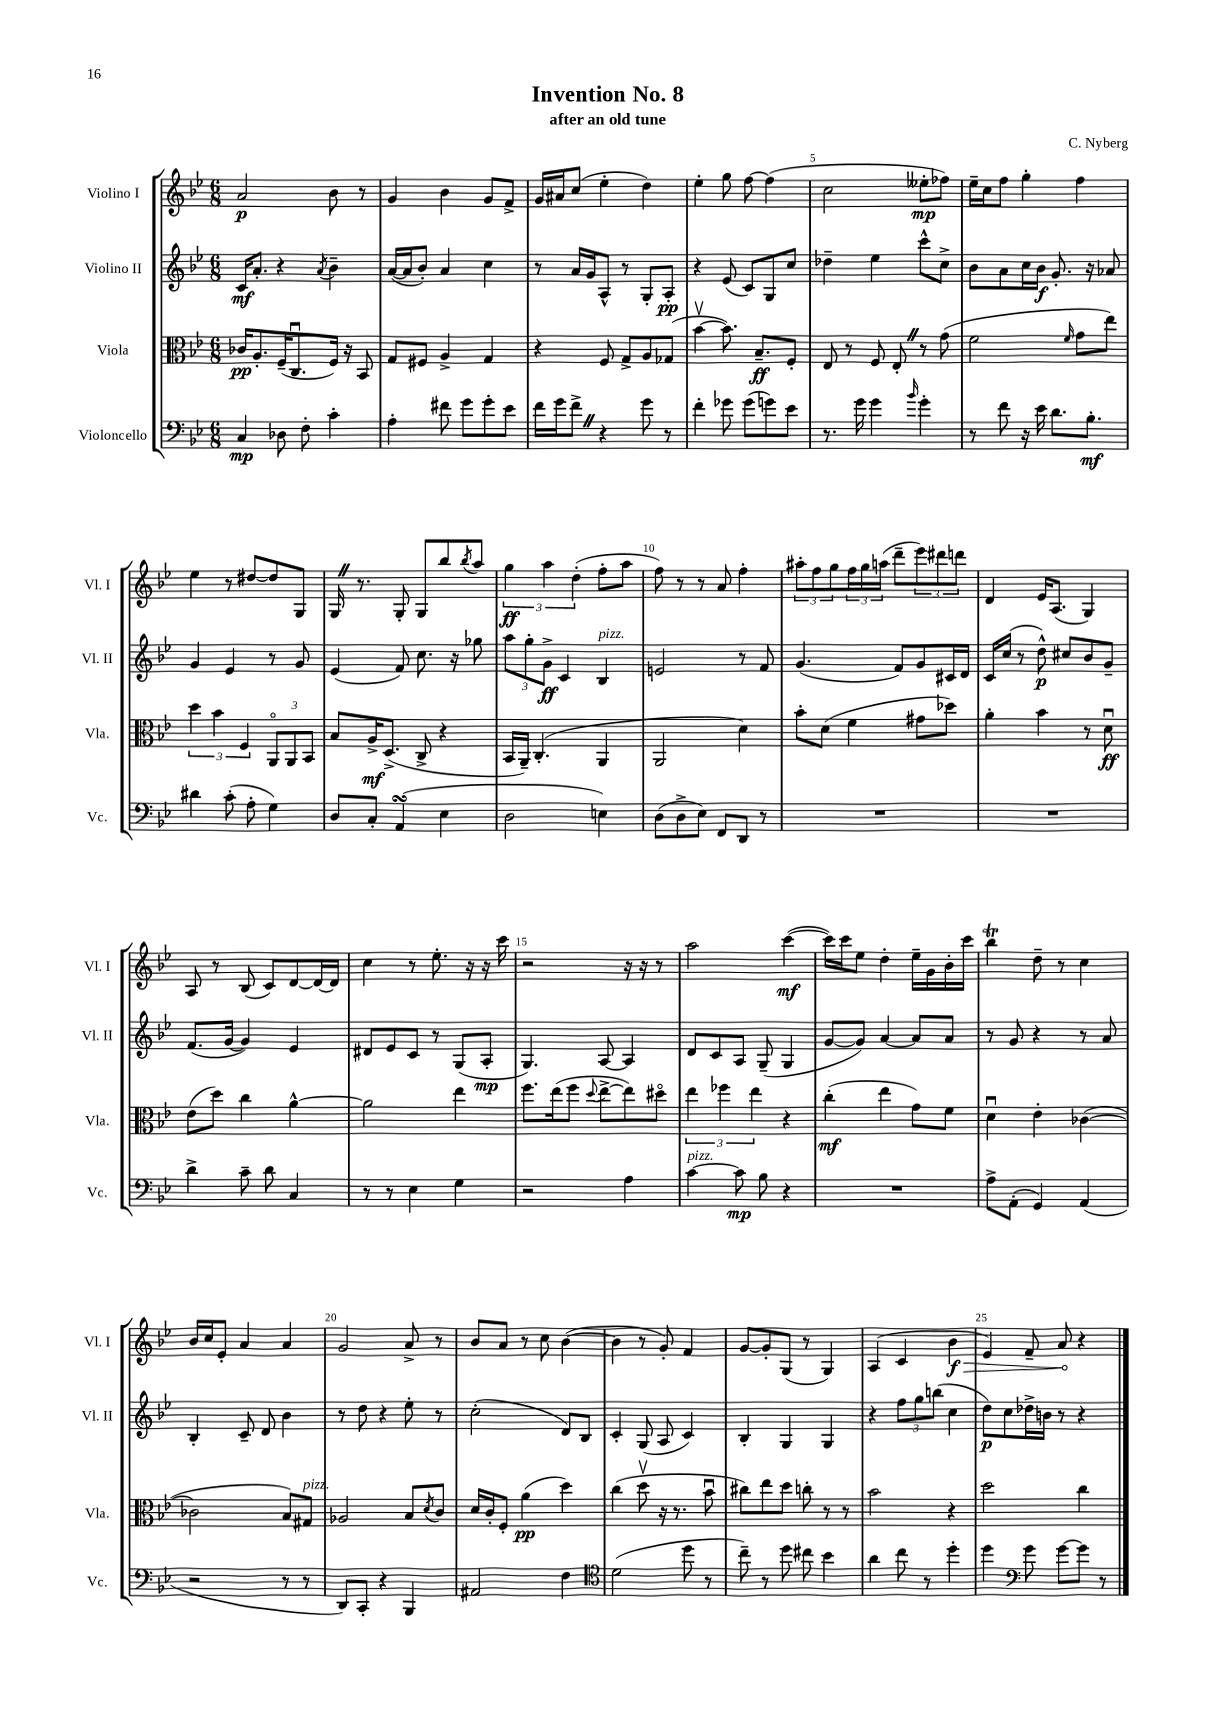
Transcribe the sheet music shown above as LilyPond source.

\header { title = "Invention No. 8" composer = "C. Nyberg" subtitle = "after an old tune" }
<<
\new StaffGroup <<
\new Staff = "s0" \with { instrumentName = "Violino I" shortInstrumentName = "Vl. I" } {
    \clef treble \key bes \major \numericTimeSignature \time 6/8
    a'2\p bes'8 r8 |
    g'4 bes'4 g'8 f'8-> |
    g'16 ais'16 c''8( ees''4-. d''4) |
    ees''4-. g''8 f''8~ f''4( |
    c''2 eeses''8-.\mp fes''8) |
    ees''16-- c''16 f''8 g''4-. f''4 |
    ees''4 r8 dis''8~ dis''8 g8 |
    g16 \once \override BreathingSign.text = \markup { \musicglyph "scripts.caesura.straight" } \breathe r8. g8-. g8 bes''8 \acciaccatura { bes''8 } a''8 |
    \tuplet 3/2 { g''4\ff a''4 d''4-.( } f''8-. a''8 |
    f''8) r8 r8 a'8 f''4-. |
    \tuplet 3/2 { ais''8-. f''8 g''8 } \tuplet 3/2 { f''16 g''16 a''16( } d'''8-- \tuplet 3/2 { ees'''8) dis'''8 d'''8 } |
    d'4 ees'16 a8.( g4) |
    a8 r8 bes8( c'8) d'8~ d'16~ d'16 |
    c''4 r8 ees''8.-. r16 r16 c'''16 |
    r2 r16 r16 r8 |
    a''2 c'''4~\mf( |
    c'''16) c'''16 ees''8 d''4-. ees''16-- g'16 bes'16-. c'''16 |
    bes''4\trill d''8-- r8 c''4 |
    bes'16 c''16 ees'8-. a'4 a'4 |
    g'2 a'8-> r8 |
    bes'8 a'8 r8 c''8 bes'4~( |
    bes'4 r8 g'8-.) f'4 |
    g'8~ g'8-. g8( r8 g4) |
    a4( c'4 \once \override Hairpin.circled-tip = ##t bes'4\f\> |
    ees'4) f'8-- a'8\! r4 \bar "|." |
}
\new Staff = "s1" \with { instrumentName = "Violino II" shortInstrumentName = "Vl. II" } {
    \clef treble \key bes \major \numericTimeSignature \time 6/8
    c'16\mf a'8.-. r4 \acciaccatura { a'8 } bes'4-- |
    a'16~( a'16 bes'8-.) a'4 c''4 |
    r8 a'16 g'16 a8-^ r8 g8-. a8-.\pp |
    r4 ees'8( c'8) g8 c''8 |
    des''4-- ees''4 c'''8-^ c''8-> |
    bes'8 a'8 c''16 bes'16\f g'8.-. r16 aes'8 |
    g'4 ees'4 r8 g'8 |
    ees'4( f'8) c''8. r16 ges''8 |
    \tuplet 3/2 { a''8 g''8-. g'8->\ff } c'4 bes4^\markup { \italic "pizz." } |
    e'2 r8 f'8 |
    g'4.( f'8) g'8 cis'16 d'16 |
    c'16 c''16( r8 d''8-^\p) cis''8 bes'8 g'8-- |
    f'8.( g'16~ g'4) ees'4 |
    dis'8 ees'8 c'8 r8 g8( a8-.\mp |
    g4.) a8~ a4 |
    d'8 c'8 a8 g8--( g4 |
    g'8~ g'8) a'4~ a'8 a'8 |
    r8 g'8 r4 r8 a'8 |
    bes4-. c'8-- d'8 bes'4 |
    r8 d''8 r4 ees''8-. r8 |
    c''2-.( d'8) bes8 |
    c'4-. g8( a8 c'4) |
    bes4-. g4 g4 |
    r4 \tuplet 3/2 { f''8 g''8 b''8( } c''4 |
    d''8\p) c''8 des''16-> b'16 r8 r4 \bar "|." |
}
\new Staff = "s2" \with { instrumentName = "Viola" shortInstrumentName = "Vla." } {
    \clef alto \key bes \major \numericTimeSignature \time 6/8
    ces'16\pp a8.-. f16--( c8.\downbow f16) r16 bes,8 |
    g8 fis8 a4-> g4 |
    r4 f8 g8-> a8 ges8( |
    bes'4~\upbow bes'8.) bes8.--\ff f8-. |
    ees8 r8 f8 ees8-. \once \override BreathingSign.text = \markup { \musicglyph "scripts.caesura.straight" } \breathe r8 g'8( |
    f'2 \grace { f'16 } g'8 ees''8) |
    \tuplet 3/2 { d''4 bes'4 f4 } \tuplet 3/2 { a,8\flageolet a,8 bes,8 } |
    bes8 a16->\mf d8.->( c8-> r4 |
    bes,16 a,16--) c4.-.( a,4 |
    a,2 d'4) |
    bes'8-. d'8( f'4 gis'8 des''8) |
    a'4-. bes'4 r8 d'8\downbow\ff |
    ees'8( d''8) c''4 a'4~-^ |
    a'2 ees''4 |
    f''8. ees''16( f''8 \appoggiatura { d''8 } ees''8~-> ees''8) dis''8\flageolet |
    \tuplet 3/2 { ees''4 fes''4 ees''4 } r4 |
    c''4-.\mf( ees''4 g'8) f'8 |
    d'4\downbow ees'4-. ces'4~( |
    ces'2 bes8) gis8^\markup { \italic "pizz." } |
    aes2 bes8 \acciaccatura { d'8 } c'8 |
    d'16 c'16-. f8-. a'4\pp( d''4) |
    c''4( d''8\upbow r16 r8. bes'8\downbow |
    cis''8) ees''8 d''8 c''8-. r8 r8 |
    bes'2 r4 |
    d''2 c''4 \bar "|." |
}
\new Staff = "s3" \with { instrumentName = "Violoncello" shortInstrumentName = "Vc." } {
    \clef bass \key bes \major \numericTimeSignature \time 6/8
    c4\mp des8 f8-. c'4-. |
    a4-. fis'8 g'8 g'8-. ees'8 |
    f'16 g'16 f'8-> \once \override BreathingSign.text = \markup { \musicglyph "scripts.caesura.straight" } \breathe r4 g'8 r8 |
    f'4-. ges'8 ges'8( g'8) ees'8 |
    r8. g'16 g'4 \grace { bes'16 } g'4-. |
    r8 f'8 r16 ees'16 d'8. bes8.-.\mf |
    dis'4 c'8-.( a8-. g4) |
    d8 c8-. a,4\turn( ees4 |
    d2 e4) |
    d8( d8-> ees8) f,8 d,8 r8 |
    R2. |
    R2. |
    d'4-> c'8-- d'8 c4 |
    r8 r8 ees4 g4 |
    r2 a4 |
    c'4~^\markup { \italic "pizz." } c'8\mp bes8 r4 |
    R2. |
    a8-> a,8-.( g,4) a,4( |
    r2 r8 r8 |
    d,8) c,8-. r4 bes,,4 |
    ais,2 f4 |
    \clef tenor d'2( d''8 r8 |
    c''8--) r8 d''8 cis''8 bes'4 |
    a'4 c''8 r8 d''4-. |
    d''4 \clef bass g'8 g'8~ g'8 r8 \bar "|." |
}
>>
>>
\layout { \context { \Score \override BarNumber.break-visibility = ##(#f #t #t) barNumberVisibility = #(every-nth-bar-number-visible 5) } }
